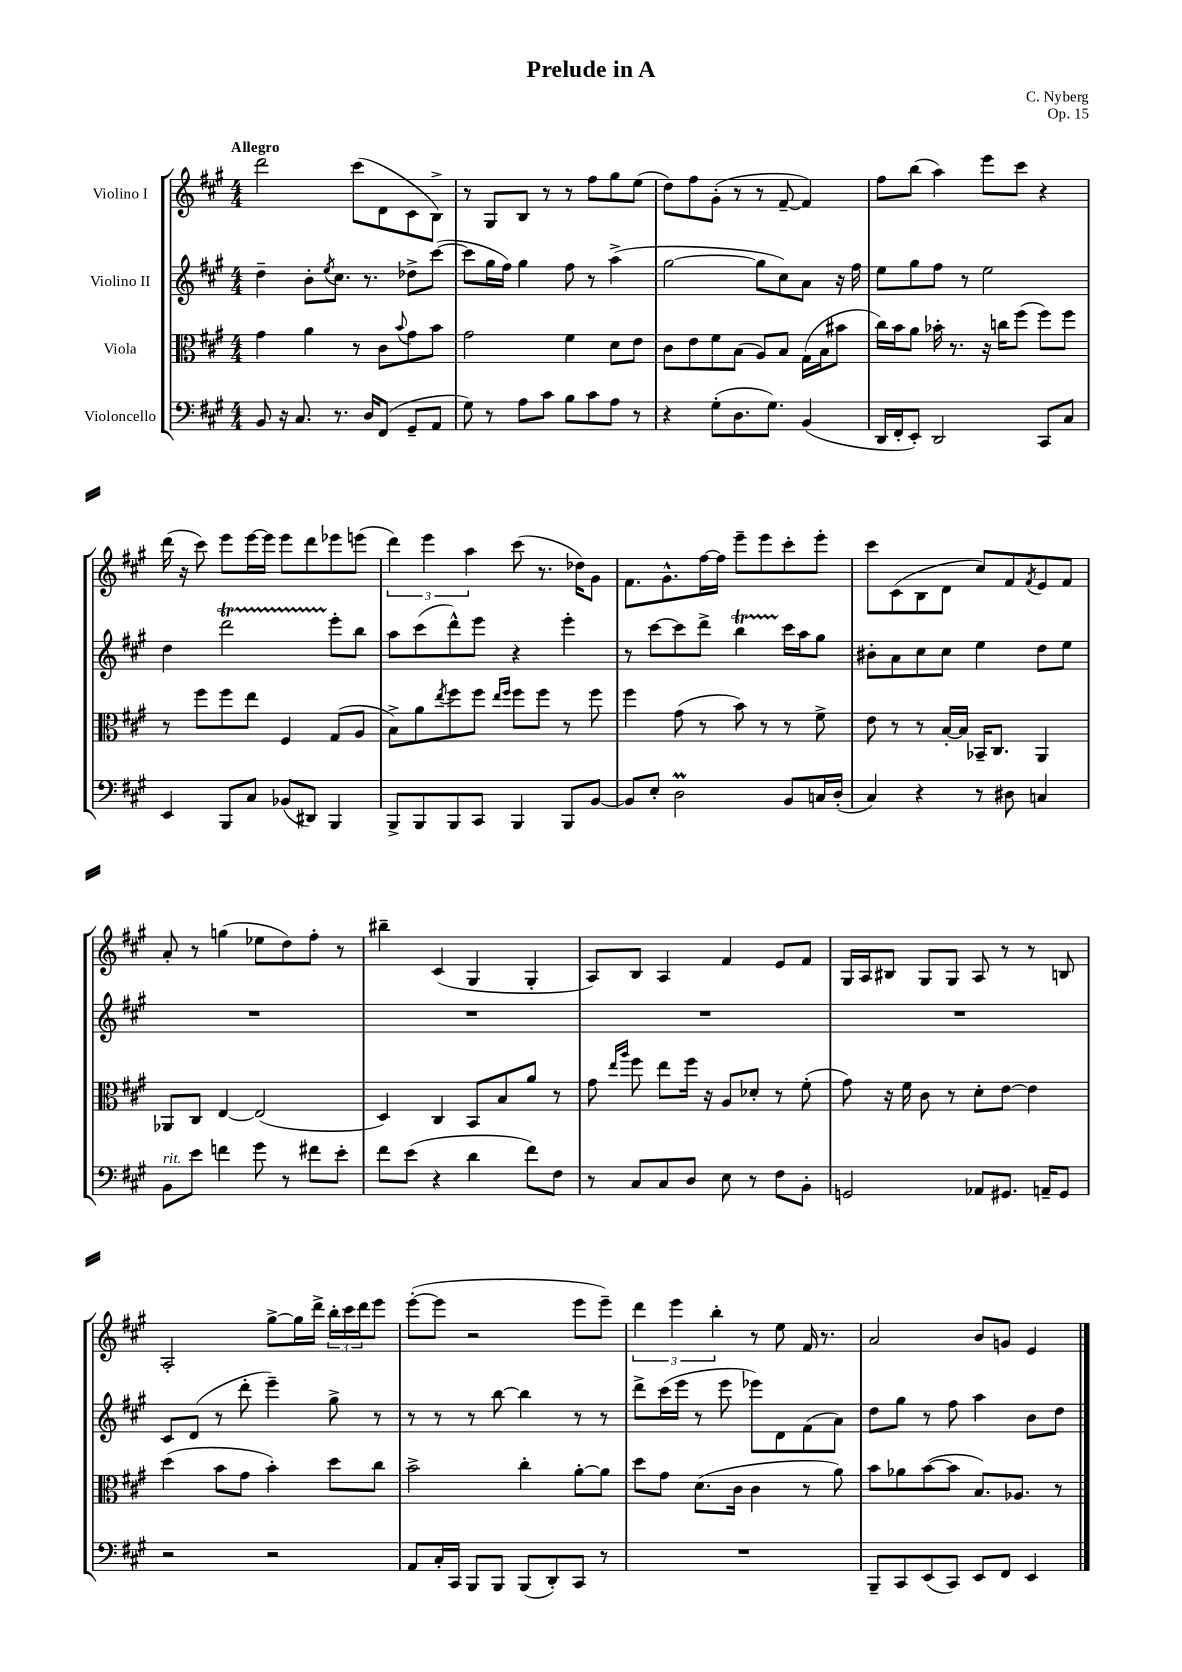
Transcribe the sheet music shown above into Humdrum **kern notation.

**kern	**kern	**kern	**kern
*part4	*part3	*part2	*part1
*staff4	*staff3	*staff2	*staff1
*I"Violoncello	*I"Viola	*I"Violino II	*I"Violino I
*clefF4	*clefC3	*clefG2	*clefG2
*k[f#c#g#]	*k[f#c#g#]	*k[f#c#g#]	*k[f#c#g#]
*M4/4	*M4/4	*M4/4	*M4/4
=1	=1	=1	=1
!	!	!	!LO:TX:a:B:t=Allegro
8BB/	4g#\	4dd~\	2ddd\
16r	.	.	.
8.C#/	.	.	.
.	4a\	8b'\L	.
.	.	8qee/	.
8.r	.	8.cc#\J	.
.	8r	.	(8ccc#\L
16D/KL	.	8.r	.
(8FF#/J	8c#\L	.	8d\
.	8qqb/	.	.
8GG#~/L	8g#\	8dd-X^\L	8c#\
8AA/J	8b\J	([8ccc#\J	8B^\J)
=2	=2	=2	=2
8G#\)	2g#\	8ccc#\L]	8r
8r	.	16gg#\L	8G#/L
.	.	16ff#\JJ)	.
8A\L	.	4gg#\	8B/J
8c#\J	.	.	8r
8B\L	4f#\	8ff#\	8r
8c#\	.	8r	8ff#\L
8A\J	8d\L	(4aa^\	8gg#\
8r	8e\J	.	(8ee\J
=3	=3	=3	=3
4r	8c#\L	[2gg#\	8dd\L)
.	8e\	.	8ff#\
(8G#'\L	8f#\	.	(8g#'\J
8.D\	(8B\J	.	8r
.	8A/L)	8gg#\L]	8r
8.G#\J)	.	.	.
.	8B/J	8cc#\)	[8f#~/
(4BB/	(16G#\LL	8a\J	4f#/])
.	16B\J	.	.
.	8b#X\J	16r	.
.	.	16ff#\	.
=4	=4	=4	=4
16DD/LL	16cc#\LL)	8ee\L	8ff#\L
16FF#'/J	16b\J	.	.
8EE'/J)	8a\J	8gg#\	(8bb\J
2DD/	16b-X'\	8ff#\J	4aa\)
.	8.r	.	.
.	.	8r	.
.	16r	2ee\	8eee\L
.	16ccn\KL	.	.
.	(8ff#\J	.	8ccc#\J
8CC#/L	8ff#\L)	.	4r
8C#/J	8ff#\J	.	.
!!LO:LB:g=z
=5	=5	=5	=5
4EE/	8r	4dd\	(16ddd\
.	.	.	16r
.	8ff#\L	.	8ccc#\)
8BBB/L	8ff#\	2dddT\	8eee\L
8C#/J	8ee\J	.	[16eee\L
.	.	.	16eee\JJ]
(8BB-X/L	4F#/	.	8eee\L
8DD#X/J)	.	.	8ddd\
4BBB/	(8G#/L	8eee'\L	8eee-X\
.	8A/J	8bb\J	(8eeen\J
=6	=6	=6	=6
8BBB^/L	8B^\L)	8aa\L	6ddd\)
8BBB/	8a\	(8ccc#\	.
.	.	.	6eee\
.	8qee/	.	.
8BBB/	8ff#\	8ddd^^\)	.
.	.	.	6aa\
8CC#/J	8ff#\J	8eee\J	.
.	16qqee/LL	.	.
.	16qqff#/JJ	.	.
4BBB/	8ff#\L	4r	(8ccc#\
.	8ff#\J	.	8.r
8BBB/L	8r	4eee'\	.
.	.	.	16dd-X\KL)
[8BB/J	8ff#\	.	8g#\J
=7	=7	=7	=7
8BB/L]	4ff#\	8r	8.f#\L
8E'/J	.	[8ccc#\L	.
.	.	.	8.g#^^\
2DM\	(8g#\	8ccc#\]	.
.	8r	8ddd^\J	[16ff#\L
.	.	.	16ff#\JJ]
.	8b\)	4bbT\	8eee~\L
.	8r	.	8eee\
8BB/L	8r	16ccc#\LL	8ccc#'\
.	.	16aa\J	.
16Cn/L	8f#^\	8gg#\J	8eee'\J
(16D'/JJ	.	.	.
=8	=8	=8	=8
4C#/)	8e\	8b#X'\L	8ccc#\L
.	8r	8a\	(8c#\
4r	8r	8cc#\	8B\
.	[16B'/LL	8cc#\J	8d\J
.	16B/JJ]	.	.
8r	16BB-X~/KL	4ee\	8cc#/L)
.	8.C#/J	.	.
8D#X\	.	.	8f#/
.	.	.	8qf#/
4Cn/	4AA/	8dd\L	8e/
.	.	8ee\J	8f#/J
!!LO:LB:g=z
=9	=9	=9	=9
!LO:TX:a:i:t=rit.	!	!	!
8BB\L	8AA-X/L	1r	8a'/
8e\J	8C#/J	.	8r
4fn\	[4E/	.	(4ggn\
8g#\	(2E/]	.	8ee-X\L
8r	.	.	8dd\)
8f#X\L	.	.	8ff#'\J
8e'\J	.	.	8r
=10	=10	=10	=10
8f#\L	4D/)	1r	4bb#X~\
(8e\J	.	.	.
4r	4C#/	.	(4c#/
4d\	8BB/L	.	4G#/
.	8B/	.	.
8f#\L)	8a/J	.	4G#'/
8F#\J	8r	.	.
=11	=11	=11	=11
8r	8g#\	1r	8A/L)
.	16qqee/LL	.	.
.	16qqaa/JJ	.	.
8C#/L	8ff#\	.	8B/J
8C#/	8ee\L	.	4A/
8D/J	16ff#\Jk	.	.
.	16r	.	.
8E\	8A/L	.	4f#/
8r	8d-X'/J	.	.
8F#\L	8r	.	8e/L
8BB'\J	(8f#'\	.	8f#/J
=12	=12	=12	=12
2GGn/	8g#\)	1r	16G#/LL
.	.	.	16A/J
.	16r	.	8B#X/J
.	16f#\	.	.
.	8c#\	.	8G#/L
.	8r	.	8G#/J
8AA-X/L	8d'\L	.	8A/
8.GG#X/J	[8e\J	.	8r
.	4e\]	.	8r
16AAn~/KL	.	.	.
8GG#/J	.	.	8Bn/
!!LO:LB:g=z
=13	=13	=13	=13
2r	(4dd\	8c#/L	2A'/
.	.	(8d/J	.
.	8b\L	8r	.
.	8g#\J	8ddd'\	.
2r	4b'\)	4eee~\)	[8gg#^\L
.	.	.	16gg#\L]
.	.	.	16ddd^\JJ
.	8dd\L	8gg#^\	24bb'\LL
.	.	.	24ccc#\
.	.	.	24ddd\J
.	8cc#\J	8r	8eee\J
=14	=14	=14	=14
8AA/L	2b^\	8r	([8eee'\L
16C#'/L	.	8r	8eee\J]
16CC#/JJ	.	.	.
8BBB/L	.	8r	2r
8BBB/J	.	[8bb\	.
(8BBB/L	4cc#'\	4bb\]	.
8DD'/)	.	.	.
8CC#/J	[8a'\L	8r	8eee\L
8r	8a\J]	8r	8eee~\J)
=15	=15	=15	=15
1r	8dd\L	8ddd^\L	6ddd\
.	8g#\J	(16ccc#\L	.
.	.	.	6eee\
.	.	16eee\JJ	.
.	(8.d\L	8r	.
.	.	.	6bb'\
.	.	8eee\	.
.	16c#\Jk	.	.
.	4c#\	8eee-X\L)	8r
.	.	8d\	8ee\
.	8r	(8f#\	16f#/
.	.	.	8.r
.	8a\)	8a\J)	.
=16	=16	=16	=16
8BBB~/L	8b\L	8dd\L	2a/
8CC#/	8a-X\	8gg#\J	.
(8EE/	([8b\	8r	.
8CC#/J)	8b\J]	8ff#\	.
8EE/L	8.B/L)	4aa\	8b/L
8FF#/J	.	.	8gn/J
.	8.A-X/J	.	.
4EE/	.	8b\L	4e/
.	8r	8dd\J	.
==	==	==	==
*-	*-	*-	*-
